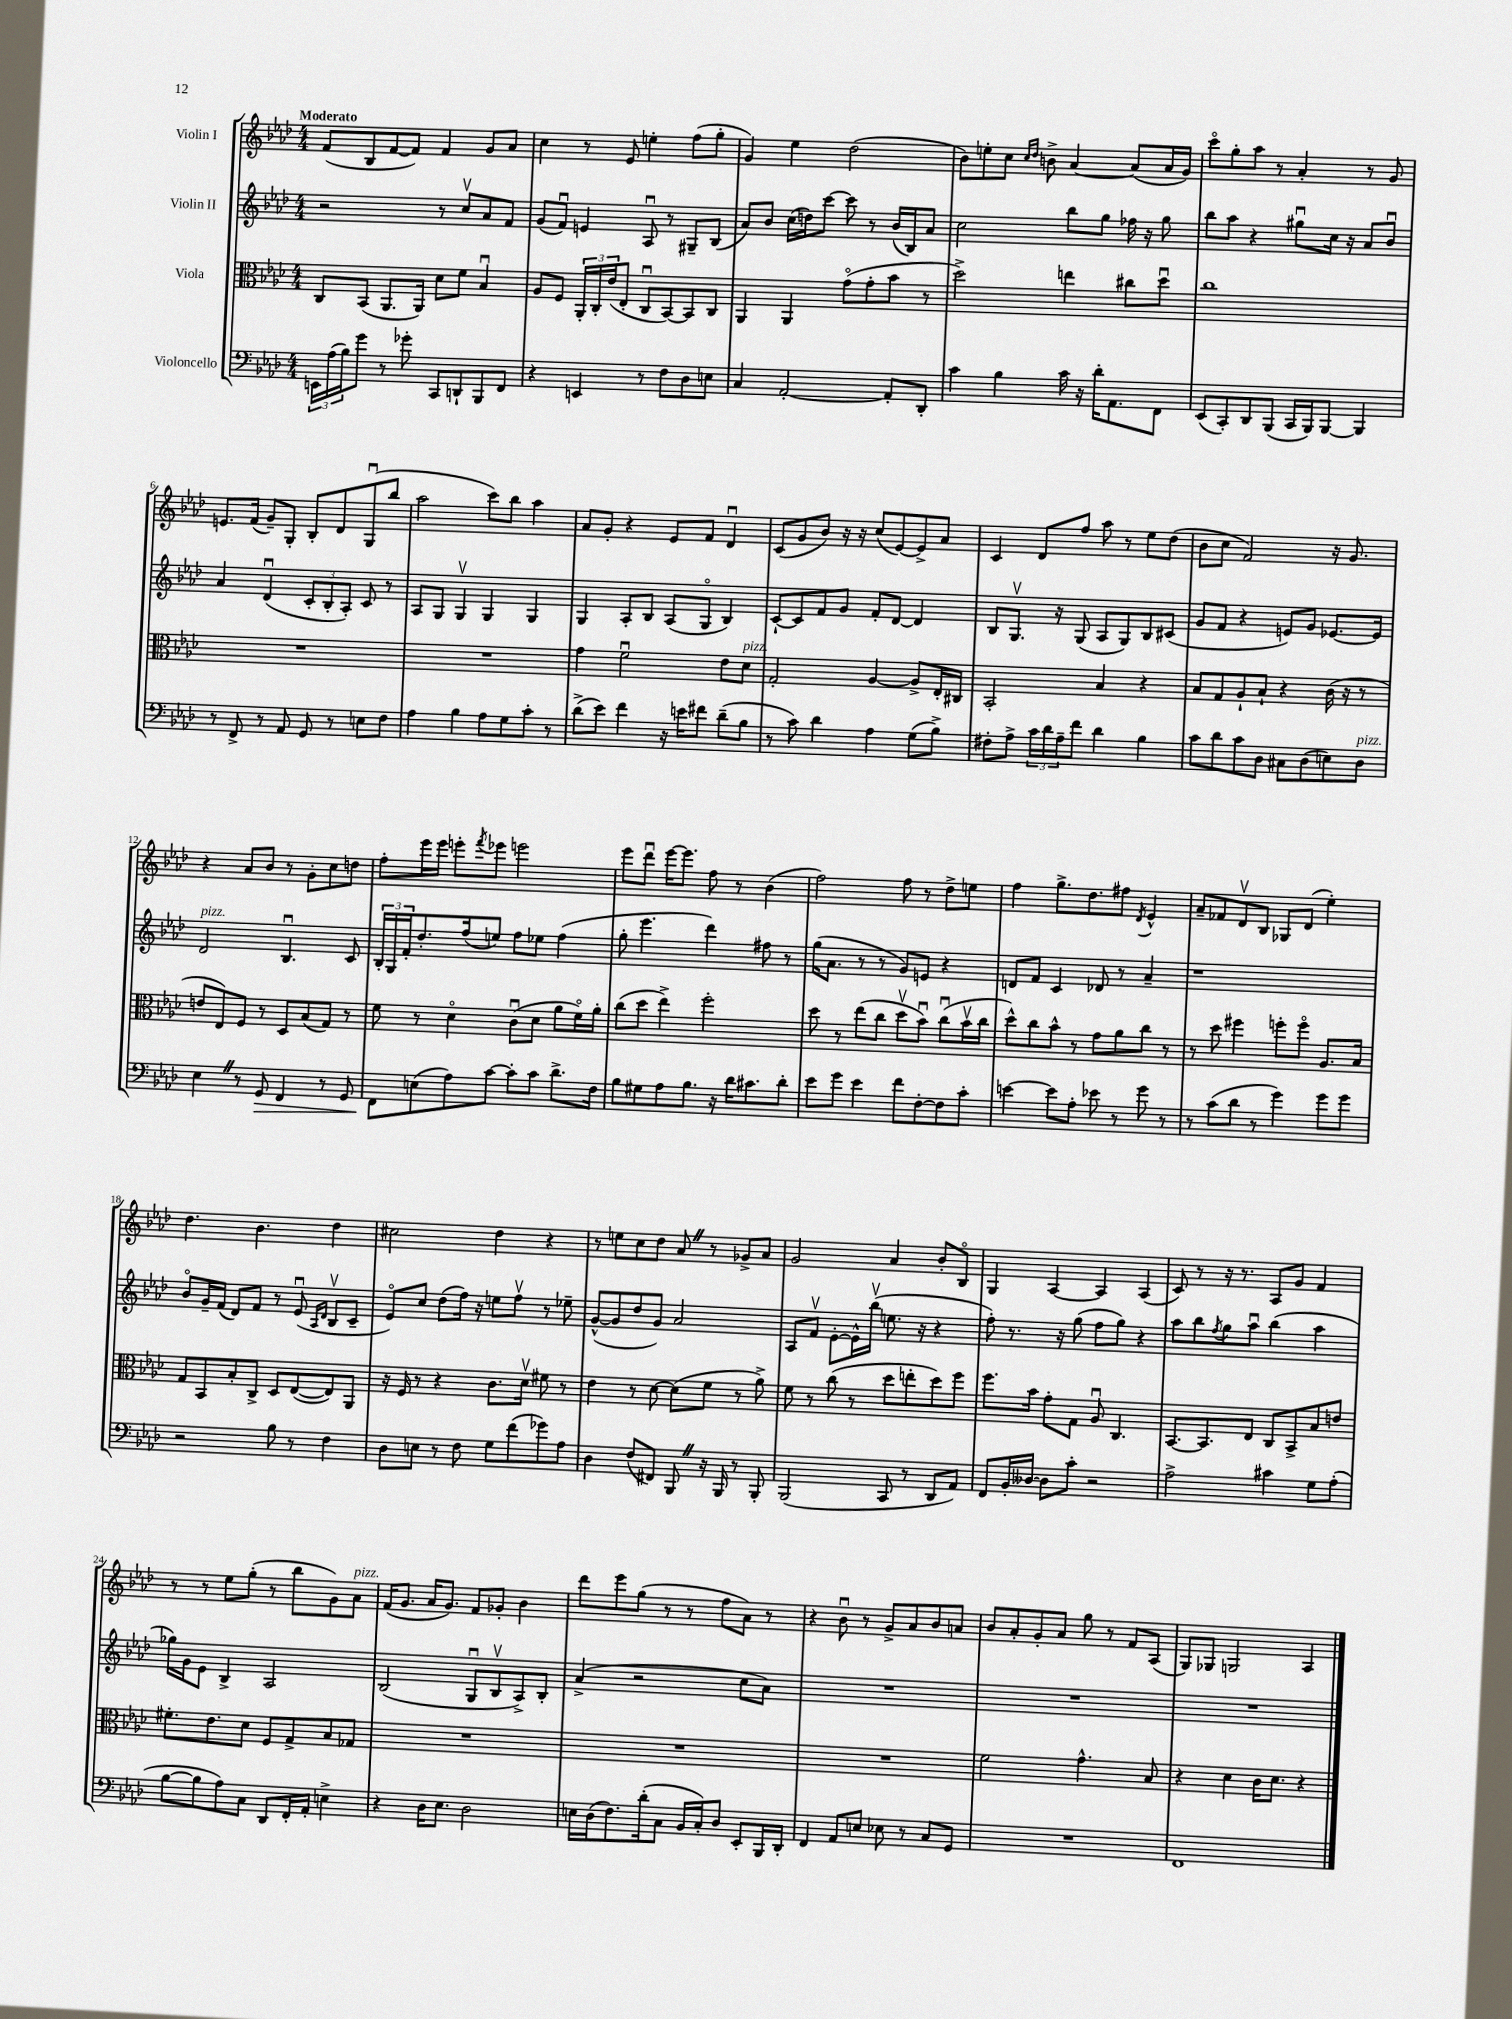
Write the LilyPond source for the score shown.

<<
\new StaffGroup <<
\new Staff = "s0" \with { instrumentName = "Violin I" } {
    \clef treble \key aes \major \numericTimeSignature \time 4/4 \tempo "Moderato"
    f'8( bes8 f'8~ f'8) f'4 g'8 aes'8 |
    c''4 r8 ees'8 e''4-. f''8( g''8-. |
    g'4) ees''4 des''2( |
    bes'8) e''8-. c''8 \grace { c''16 des''16 } b'8-> aes'4~ aes'8( aes'16 g'16) |
    c'''8\flageolet g''8-. aes''8 r8 aes'4-. r8 g'8 |
    e'8. f'16( g'8--) g8-. bes8-. des'8 g8\downbow( bes''8 |
    aes''2 c'''8) bes''8 aes''4 |
    aes'8 g'8-. r4 ees'8 f'8 des'4\downbow |
    c'8( g'8 bes'8) r16 r16 c''8( ees'8~) ees'8-> aes'8 |
    c'4 des'8 f''8 aes''8 r8 ees''8 des''8( |
    bes'8 c''8 f'2) r16 g'8. |
    r4 aes'8 bes'8 r8 g'8-. c''8 d''8 |
    f''8-. ees'''16 ees'''16 e'''8-. \acciaccatura { f'''8 } ees'''8 e'''2 |
    ees'''8 des'''8\downbow ees'''16~ ees'''8. f''8 r8 bes'4( |
    f''2) f''8 r8 des''8-> e''8 |
    f''4 g''8.-> des''8. fis''8 \acciaccatura { des'8 } ees'4-^ |
    aes'8-- fes'8 des'8\upbow bes8 ges8 des'8( ees''4-.) |
    des''4. bes'4. des''4 |
    cis''2 des''4 r4 |
    r8 e''8 c''8 des''8 aes'8 \once \override BreathingSign.text = \markup { \musicglyph "scripts.caesura.straight" } \breathe r8 ges'8-> aes'8 |
    g'2 aes'4 bes'8-. bes8\flageolet |
    g4 aes4~ aes4 aes4( |
    c'8) r8 r16 r8. aes8 g'8 f'4 |
    r8 r8 ees''8 g''8-.( r8 bes''8 g'8) aes'8^\markup { \italic "pizz." } |
    f'16( g'8. aes'16 g'8.) f'8 ges'8-. bes'4 |
    des'''8 ees'''8 g''8( r8 r8 f''8 aes'8) r8 |
    r4 bes'8\downbow r8 g'8-> aes'8 bes'8 a'8 |
    bes'8 aes'8-. g'8-. aes'8 g''8 r8 f'8 aes8( |
    g8) ges8 g2 aes4 \bar "|." |
}
\new Staff = "s1" \with { instrumentName = "Violin II" } {
    \clef treble \key aes \major \numericTimeSignature \time 4/4
    r2 r8 c''8\upbow aes'8 f'8 |
    g'8( f'8\downbow) e'4 aes8\downbow r8 gis8-- bes8( |
    aes'8) bes'8 c''16( d''16) c'''8~ c'''8 r8 bes'16( bes16) aes'8 |
    c''2 bes''8 g''8 fes''16 r16 g''8 |
    bes''8 aes''8 r4 gis''8\downbow c''16 r16 aes'8 bes'8\downbow |
    aes'4 des'4\downbow( \tuplet 3/2 { c'8-. bes8-. aes8-.) } c'8 r8 |
    aes8 g8 g4\upbow g4 g4 |
    g4 aes8-. bes8 aes8( g8\flageolet bes4) |
    c'8~-! c'8 f'8 g'8 f'8-. des'8~ des'4 |
    bes8 g8.\upbow r16 g8( aes8 g8) bes8 cis'8( |
    g'8 f'8 r4 e'8) g'8 ees'8.~ ees'16 |
    des'2^\markup { \italic "pizz." } bes4.\downbow c'8 |
    \tuplet 3/2 { bes16-. g16 f'16-. } des''8.-. f''16( e''8) f''8 ees''8 f''4( |
    g''8-. ees'''4. des'''4) fis''8 r8 |
    g''16( aes'8. r8 r8 g'8) e'8 r4 |
    d'8 f'8 c'4 des'8 r8 aes'4-- |
    r1 |
    bes'8\flageolet g'16-- f'16( des'8) f'8 r8 ees'8\downbow( \grace { aes16 des'16 } bes8\upbow c'8-- |
    ees'8\flageolet) c''8 des''8( f''16) r16 e''8 f''8\upbow r8 ees''8-- |
    g'8~-^( g'8 des''8 g'8) aes'2 |
    aes8 f'8\upbow ees'8~-. ees'16-^ bes''16\upbow( e''8. r16 r4 |
    f''8-.) r8. r16 g''8( f''8 g''8) r4 |
    aes''8 bes''8 \acciaccatura { f''8 } g''8 aes''8\downbow bes''4( aes''4 |
    ges''16) g'16 ees'8 bes4-> aes2 |
    bes2( g8\downbow bes8\upbow aes8->) bes8-. |
    aes'4->( r2 c''8 aes'8) |
    R1 |
    R1 |
    R1 \bar "|." |
}
\new Staff = "s2" \with { instrumentName = "Viola" } {
    \clef alto \key aes \major \numericTimeSignature \time 4/4
    c8 bes,8( aes,8. aes,16) des'8 f'8 bes4\downbow |
    aes8 f8 \tuplet 3/2 { aes,16-. c16-. ees'16( } ees8-. c8\downbow bes,8~) bes,8 c8 |
    aes,4 aes,4 g'8\flageolet( g'8-. bes'8 r8 |
    des''2->) e''4 cis''8 des''8\downbow |
    c''1 |
    R1 |
    R1 |
    g'4 f'2\downbow ees'8 des'8^\markup { \italic "pizz." } |
    g2-. aes4~ aes8-> ees16-. cis16 |
    bes,2-. bes4 r4 |
    bes8 g8 aes8-! bes8-! r4 c'16( r16 r8 |
    e'8 ees8) f8 r8 des8 bes8( g8) r8 |
    f'8 r8 des'4\flageolet c'8\downbow( des'8 aes'8 f'16\flageolet) aes'16-. |
    c''8( des''8 ees''4->) f''2-. |
    des''8 r8 ees''8( c''8 des''8\upbow bes'8\downbow) c''8\downbow( bes'16\upbow c''16 |
    des''8-^) c''8 bes'8-^ r8 g'8 aes'8 c''8 r8 |
    r8 des''8 fis''4 f''8-. f''8\flageolet aes8. bes16 |
    g8 bes,8 bes8-. c8-> des8 ees8~( ees8) aes,8 |
    r16 f16 r8 r4 c'8. des'16\upbow fis'8 r8 |
    ees'4 r8 des'8~ des'8( f'8 r8 aes'8->) |
    f'8 r8 c''8( r8 des''8 e''8-. des''8) f''8 |
    f''8. bes'16 g'8-. g8 aes8\downbow c4. |
    bes,8.~ bes,8. ees8 c8 bes,8-> bes8 e'8 |
    fis'8.-. ees'8. des'8 f8 g8-> bes8 ges8 |
    R1 |
    R1 |
    R1 |
    f'2 g'4.-^ bes8 |
    r4 des'4 c'16 des'8. r4 \bar "|." |
}
\new Staff = "s3" \with { instrumentName = "Violoncello" } {
    \clef bass \key aes \major \numericTimeSignature \time 4/4
    \tuplet 3/2 { e,16 aes16( bes16) } g'8 r8 ges'8-. c,8 d,8-! bes,,8 f,8 |
    r4 e,4 r8 f8 des8 e8 |
    c4 aes,2~-. aes,8-. des,8-. |
    c'4 bes4 c'16 r16 des'16-. aes,8. f,8 |
    ees,8( c,8-.) des,8 bes,,8( c,16 bes,,16) bes,,8~ bes,,4 |
    r8 f,8-> r8 aes,8 g,8 r8 e8 f8 |
    aes4 bes4 aes8 g8 c'8-. r8 |
    des'8->( ees'8) f'4 r16 e'16 fis'8 des'8--( bes8 |
    r8 c'8) des'4 aes4 g8( bes8->) |
    fis8-. aes8-> \tuplet 3/2 { c'16 des'16 aes16-- } f'8 des'4 bes4 |
    c'8 des'8 c'8 des8 cis8 des8( e8) des8^\markup { \italic "pizz." } |
    ees4 \once \override BreathingSign.text = \markup { \musicglyph "scripts.caesura.straight" } \breathe r8 g,8\> f,4 r8 g,8 |
    f,8\! e8( aes8) c'8~ c'8-. c'8 des'8.-> f16 |
    bes8 gis8 aes8 bes8. r16 des'16 cis'8. des'8-. |
    ees'8 g'8 ees'4 f'8 f8~-. f8 c'8-. |
    e'4~ e'8 aes8-. ees'8 r8 g'8 r8 |
    r8 c'8( des'8 r8 g'4) g'8 g'8 |
    r2 bes8 r8 f4 |
    des8 e8 r8 f8 g8 f'8( ges'8) aes8 |
    des4 f8( fis,8) bes,,8 \once \override BreathingSign.text = \markup { \musicglyph "scripts.caesura.straight" } \breathe r16 bes,,16 r8 bes,,8-. |
    bes,,2( c,8 r8 des,8 aes,8) |
    f,8 bes,16-. deses16~ deses8 c'8-. r2 |
    aes2-> cis'4 g8 aes8-.( |
    bes8~ bes8 aes8) c8 des,8 f,16-. aes,16-. e4-> |
    r4 des16 ees8. des2 |
    e16 des16( f8.) des'16-.( c8 bes,16 c16-.) des8 ees,8-. bes,,16 des,16-. |
    f,4 aes,8 e8 ees8 r8 c8 g,8 |
    R1 |
    f,1 \bar "|." |
}
>>
>>
